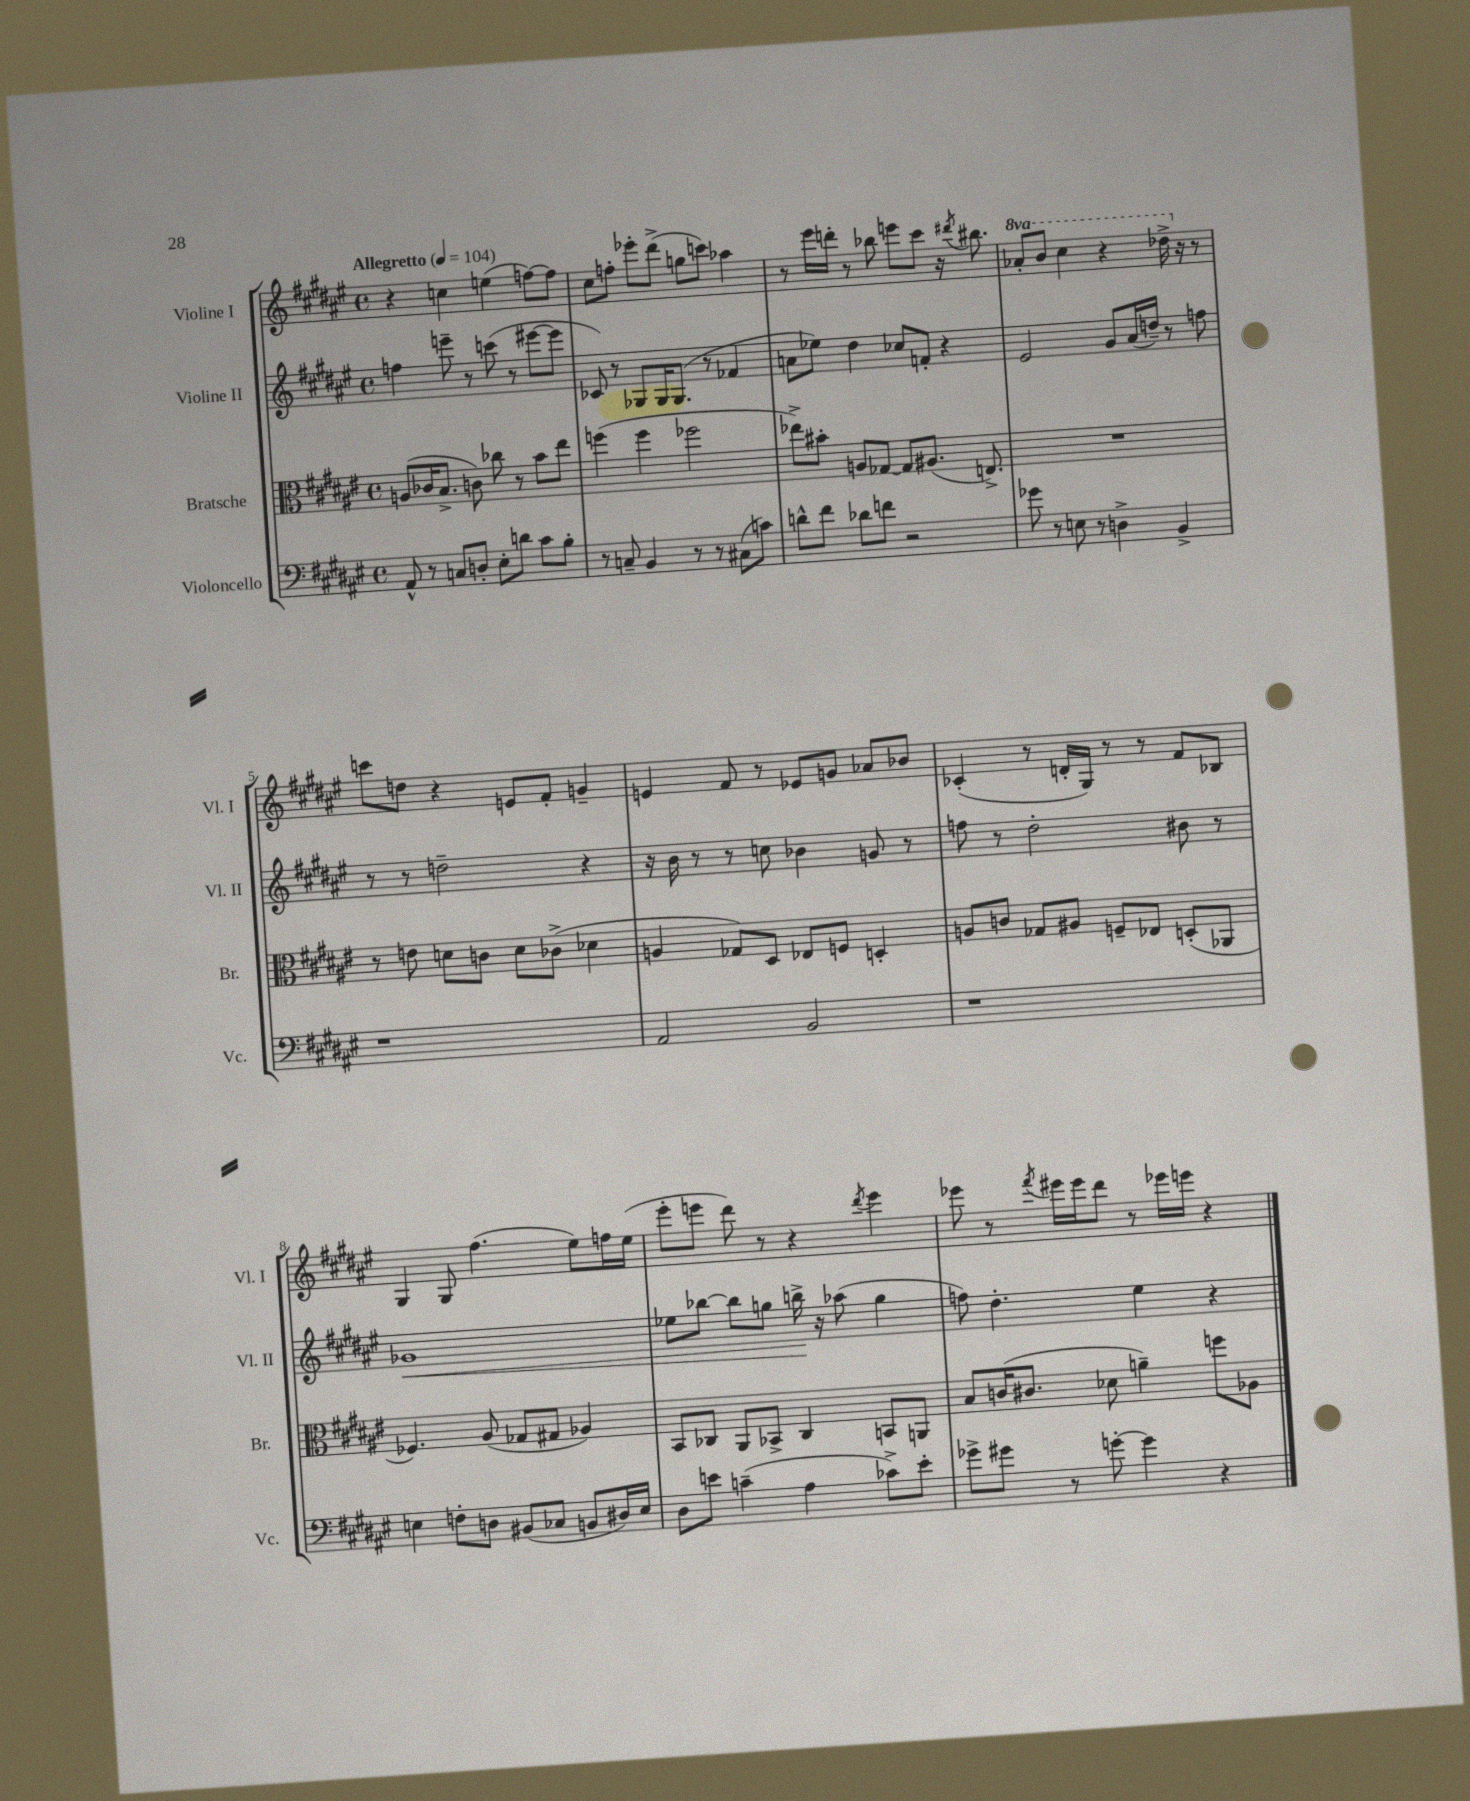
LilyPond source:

<<
\new StaffGroup <<
\new Staff = "s0" \with { instrumentName = "Violine I" shortInstrumentName = "Vl. I" } {
    \clef treble \key fis \major \defaultTimeSignature \time 4/4 \set Staff.ottavationMarkups = #ottavation-simple-ordinals \tempo "Allegretto" 4 = 104
    \autoBeamOff r4 c''4 e''4( f''8[~) f''8] |
    cis''8[ f''8]-. ees'''8[-. dis'''8]->( g''8[ c'''8]) aes''4 |
    r8 eis'''16[ d'''16]-. r8 bes''8 e'''8[ cis'''8] r16 \acciaccatura { dis'''8 } bis''8. |
    \ottava #1 aes''8[-. b''8] cis'''4 r4 des'''16-> \ottava #0 r16 r8 |
    c'''8[ d''8] r4 e'8[ fis'8]-. g'4-- |
    e'4 fis'8 r8 ees'8[ g'8] aes'8[ bes'8] |
    ces'4-.( r8 d'16[-. gis16]) r8 r8 fis'8[ bes8] |
    gis4 gis8 fis''4.( eis''8[) f''16 eis''16]( |
    eis'''8[-. e'''8] dis'''8) r8 r4 \acciaccatura { dis'''8 } e'''4 |
    ees'''8 r8 \acciaccatura { fis'''8 } eis'''16[ eis'''16 dis'''8] r8 ees'''16[ e'''16] r4 \bar "|." |
}
\new Staff = "s1" \with { instrumentName = "Violine II" shortInstrumentName = "Vl. II" } {
    \clef treble \key fis \major \defaultTimeSignature \time 4/4
    \autoBeamOff f''4 e'''8-- r8 c'''8( r8 eis'''8[~ eis'''8] |
    ces'8) r8 ges8[ ges16 ges8.]( r8 fes'4 |
    a'8[ ees''8]) dis''4 ces''8[ f'8]-. r4 |
    eis'2 gis'8[ ais'16( d''16]--) r8 f''8 |
    r8 r8 d''2-- r4 |
    r16 b'16 r8 r8 c''8 bes'4 g'8 r8 |
    f''8 r8 dis''2-. bis'8 r8 |
    ges'1\< |
    ees''8[ bes''8]~ bes''8[ g''8] b''16->\! r16 aes''8( g''4 |
    f''8) dis''4.-. eis''4 r4 \bar "|." |
}
\new Staff = "s2" \with { instrumentName = "Bratsche" shortInstrumentName = "Br." } {
    \clef alto \key fis \major \defaultTimeSignature \time 4/4
    \autoBeamOff a8[( ces'16 b8.]-> c'8) ces''8 r8 b'8[ eis''8] |
    f''4( f''4 fes''2 |
    ees''8[->) bis'8]-. a8[ ges8]~ ges8[ ais8.]( e8.->) |
    R1 |
    r8 e'8 d'8[ c'8] d'8[ ces'8]->( des'4 |
    a4 ges8[) dis8] ees8[ f8] d4-. |
    a8[ c'8] ges8[ ais8] f8[-- ees8] d8[-.( aes,8] |
    fes4.) ais8( ges8[ gis8] aes4) |
    b,8[ ces8] ais,8[ bes,8]-> ces4 b,8[ a,8] |
    b8[ c'16( cis'8.] des'8 a'4--) f''8[ aes8] \bar "|." |
}
\new Staff = "s3" \with { instrumentName = "Violoncello" shortInstrumentName = "Vc." } {
    \clef bass \key fis \major \defaultTimeSignature \time 4/4
    \autoBeamOff ais,8-^ r8 c8[ d8]-. eis8[-. d'8] cis'8[ b8]-. |
    r8 c8-- b,4 r8 r8 cis8[( c'8]) |
    d'8[-^ fis'8] des'8[ f'8] r2 |
    ges'8 r8 e8 r8 d4-> b,4-> |
    r1 |
    ais,2 b,2 |
    r1 |
    e4 f8[-. d8] bis,8[( ces8] b,8[ dis16) e16] |
    dis8[ e'8] c'4--( ais4 ces'8[->) e'8]-. |
    ges'8[-> gis'8] r8 g'8~-. g'4 r4 \bar "|." |
}
>>
>>
